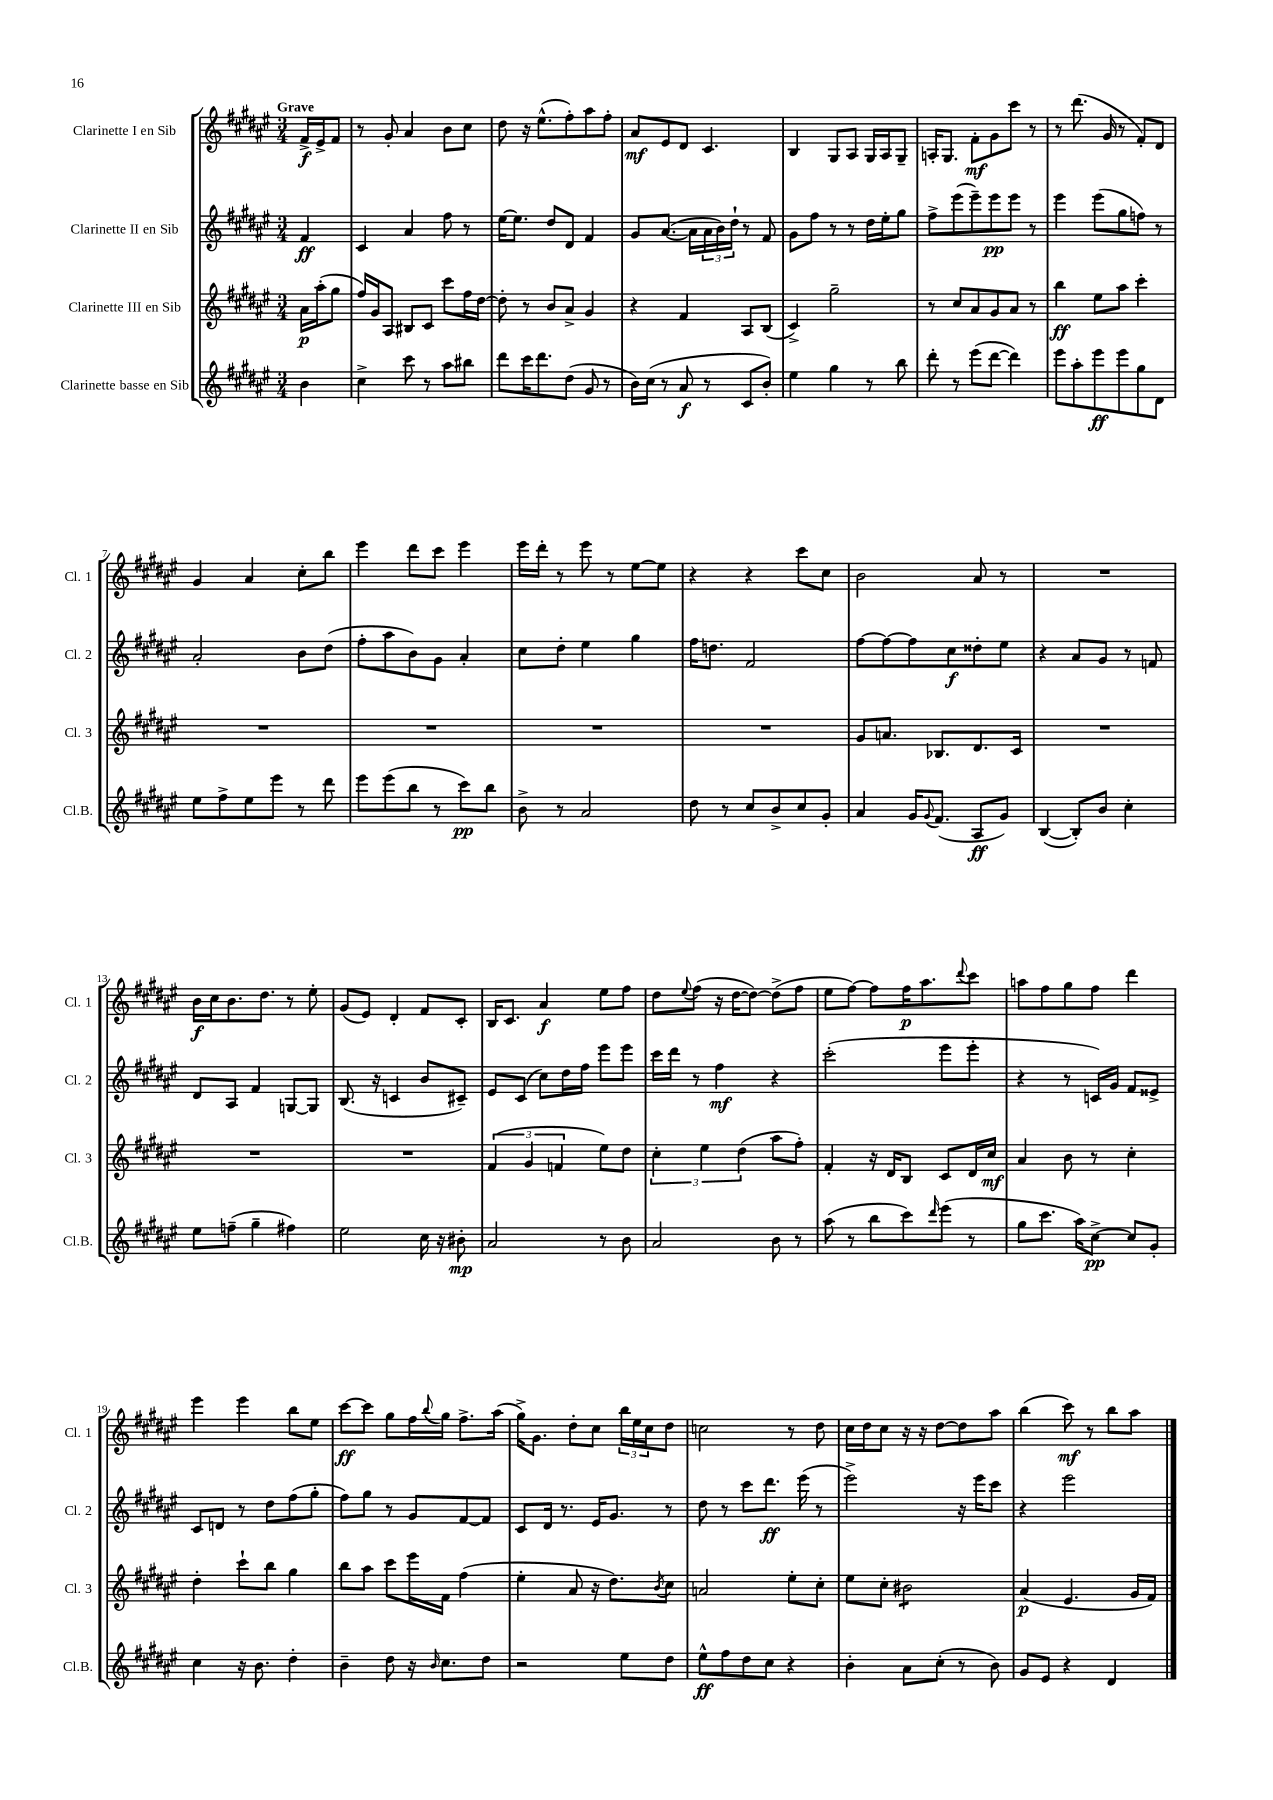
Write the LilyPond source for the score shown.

<<
\new StaffGroup <<
\new Staff = "s0" \with { instrumentName = "Clarinette I en Sib" shortInstrumentName = "Cl. 1" } {
    \clef treble \key fis \major \numericTimeSignature \time 3/4 \partial 4 \tempo "Grave"
    fis'16->\f eis'16-> fis'8 |
    r8 gis'8-. ais'4 b'8 cis''8 |
    dis''8 r16 eis''8.-^( fis''8-.) ais''8 fis''8-. |
    ais'8\mf eis'8 dis'8 cis'4. |
    b4 gis8 ais8 gis16 ais16 gis8-- |
    a16-. gis8. fis'8-.\mf gis'8 cis'''8 r8 |
    r8 dis'''8.( gis'16 r8 fis'8-.) dis'8 |
    gis'4 ais'4 cis''8-. b''8 |
    eis'''4 dis'''8 cis'''8 eis'''4 |
    eis'''16 dis'''16-. r8 eis'''8 r8 eis''8~ eis''8 |
    r4 r4 cis'''8 cis''8 |
    b'2 ais'8 r8 |
    R2. |
    b'16\f cis''16 b'8. dis''8. r8 eis''8-. |
    gis'8( eis'8) dis'4-. fis'8 cis'8-. |
    b16 cis'8. ais'4\f eis''8 fis''8 |
    dis''8 \appoggiatura { eis''8 } fis''8( r16 dis''16~ dis''8~) dis''8->( fis''8 |
    eis''8 fis''8~) fis''8 fis''16\p ais''8. \appoggiatura { dis'''8 } cis'''8 |
    a''8 fis''8 gis''8 fis''8 dis'''4 |
    eis'''4 eis'''4 b''8 eis''8 |
    cis'''8~\ff cis'''8 gis''8 fis''16 \appoggiatura { b''8 } gis''16 fis''8.-> ais''16( |
    gis''16->) gis'8. dis''8-. cis''8 \tuplet 3/2 { b''16 eis''16 cis''16 } dis''8 |
    c''2 r8 dis''8 |
    cis''16 dis''16 cis''8 r16 r16 dis''8~ dis''8 ais''8 |
    b''4( cis'''8\mf) r8 b''8 ais''8 \bar "|." |
}
\new Staff = "s1" \with { instrumentName = "Clarinette II en Sib" shortInstrumentName = "Cl. 2" } {
    \clef treble \key fis \major \numericTimeSignature \time 3/4 \partial 4
    fis'4\ff |
    cis'4 ais'4 fis''8 r8 |
    eis''16~ eis''8. dis''8 dis'8 fis'4 |
    gis'8 ais'8.~( ais'16 \tuplet 3/2 { ais'16 b'16) dis''16-! } r8 fis'8 |
    gis'8 fis''8 r8 r8 dis''16 eis''16-. gis''8 |
    fis''8-> eis'''8( eis'''8--) eis'''8\pp eis'''8 r8 |
    eis'''4 eis'''8( gis''8 f''8) r8 |
    ais'2-. b'8 dis''8( |
    fis''8-. ais''8 b'8) gis'8 ais'4-. |
    cis''8 dis''8-. eis''4 gis''4 |
    fis''16 d''8. fis'2 |
    fis''8~ fis''8~ fis''8 cis''8\f disis''8-. eis''8 |
    r4 ais'8 gis'8 r8 f'8 |
    dis'8 ais8 fis'4 g8~ g8 |
    b8.( r16 c'4 b'8 cis'8--) |
    eis'8 cis'8( cis''8) dis''16 fis''16 eis'''8 eis'''8 |
    cis'''16 dis'''16 r8 fis''4\mf r4 |
    cis'''2-.( eis'''8 eis'''8-. |
    r4 r8 c'16) gis'16 fis'8 eisis'8-> |
    cis'8 d'8 r8 dis''8 fis''8( gis''8-. |
    fis''8) gis''8 r8 gis'8 fis'8~ fis'8 |
    cis'8 dis'16 r8. eis'16 gis'8. r8 |
    dis''8 r8 cis'''8 dis'''8.\ff eis'''16( r8 |
    eis'''2->) r16 eis'''16 cis'''8 |
    r4 eis'''2 \bar "|." |
}
\new Staff = "s2" \with { instrumentName = "Clarinette III en Sib" shortInstrumentName = "Cl. 3" } {
    \clef treble \key fis \major \numericTimeSignature \time 3/4 \partial 4
    ais'16\p ais''16-.( gis''8 |
    fis''16) gis'16 ais8 bis8 cis'8 cis'''8 fis''16 dis''16~ |
    dis''8-. r8 b'8 ais'8-> gis'4 |
    r4 fis'4 ais8 b8( |
    cis'4->) gis''2-- |
    r8 cis''8 ais'8 gis'8 ais'8 r8 |
    b''4\ff eis''8 ais''8 cis'''4-. |
    R2. |
    R2. |
    R2. |
    R2. |
    gis'8 a'8. bes8. dis'8. cis'16 |
    R2. |
    R2. |
    R2. |
    \tuplet 3/2 { fis'4( gis'4 f'4 } eis''8) dis''8 |
    \tuplet 3/2 { cis''4-. eis''4 dis''4( } ais''8 fis''8-.) |
    fis'4-. r16 dis'16 b8 cis'8 dis'16 cis''16\mf |
    ais'4 b'8 r8 cis''4-. |
    dis''4-. cis'''8-! b''8 gis''4 |
    b''8 ais''8 cis'''8 eis'''16 fis'16 fis''4( |
    eis''4-. ais'8 r16 dis''8.) \acciaccatura { b'8 } cis''8 |
    a'2 eis''8-. cis''8-. |
    eis''8 cis''8-. bis'2:8 |
    ais'4\p( eis'4. gis'16 fis'16) \bar "|." |
}
\new Staff = "s3" \with { instrumentName = "Clarinette basse en Sib" shortInstrumentName = "Cl.B." } {
    \clef treble \key fis \major \numericTimeSignature \time 3/4 \partial 4
    b'4 |
    cis''4-> cis'''8 r8 ais''8 bis''8 |
    dis'''8 cis'''16 dis'''8. dis''8( gis'8 r8 |
    b'16) cis''16( r8 ais'8\f r8 cis'8 b'8-.) |
    eis''4 gis''4 r8 b''8 |
    dis'''8-. r8 eis'''8( dis'''8~ dis'''4) |
    eis'''8 ais''8-. eis'''8\ff eis'''8 gis''8 dis'8 |
    eis''8 fis''8-> eis''8 eis'''8 r8 dis'''8 |
    eis'''8 eis'''8( b''8 r8 cis'''8\pp) b''8 |
    b'8-> r8 ais'2 |
    dis''8 r8 cis''8 b'8-> cis''8 gis'8-. |
    ais'4 gis'16 \appoggiatura { gis'8 } fis'8.( ais8\ff gis'8) |
    b4~( b8-.) b'8 cis''4-. |
    eis''8 f''8--( gis''4-- fis''4) |
    eis''2 cis''16 r16 bis'8-.\mp |
    ais'2 r8 b'8 |
    ais'2 b'8 r8 |
    ais''8( r8 b''8 cis'''8) \grace { dis'''16 } eis'''8( r8 |
    gis''8 cis'''8. ais''16) cis''8~->\pp cis''8 gis'8-. |
    cis''4 r16 b'8. dis''4-. |
    b'4-- dis''8 r16 \grace { b'16 } cis''8. dis''8 |
    r2 eis''8 dis''8 |
    eis''8-^\ff fis''8 dis''8 cis''8 r4 |
    b'4-. ais'8 cis''8-.( r8 b'8) |
    gis'8 eis'8 r4 dis'4 \bar "|." |
}
>>
>>
